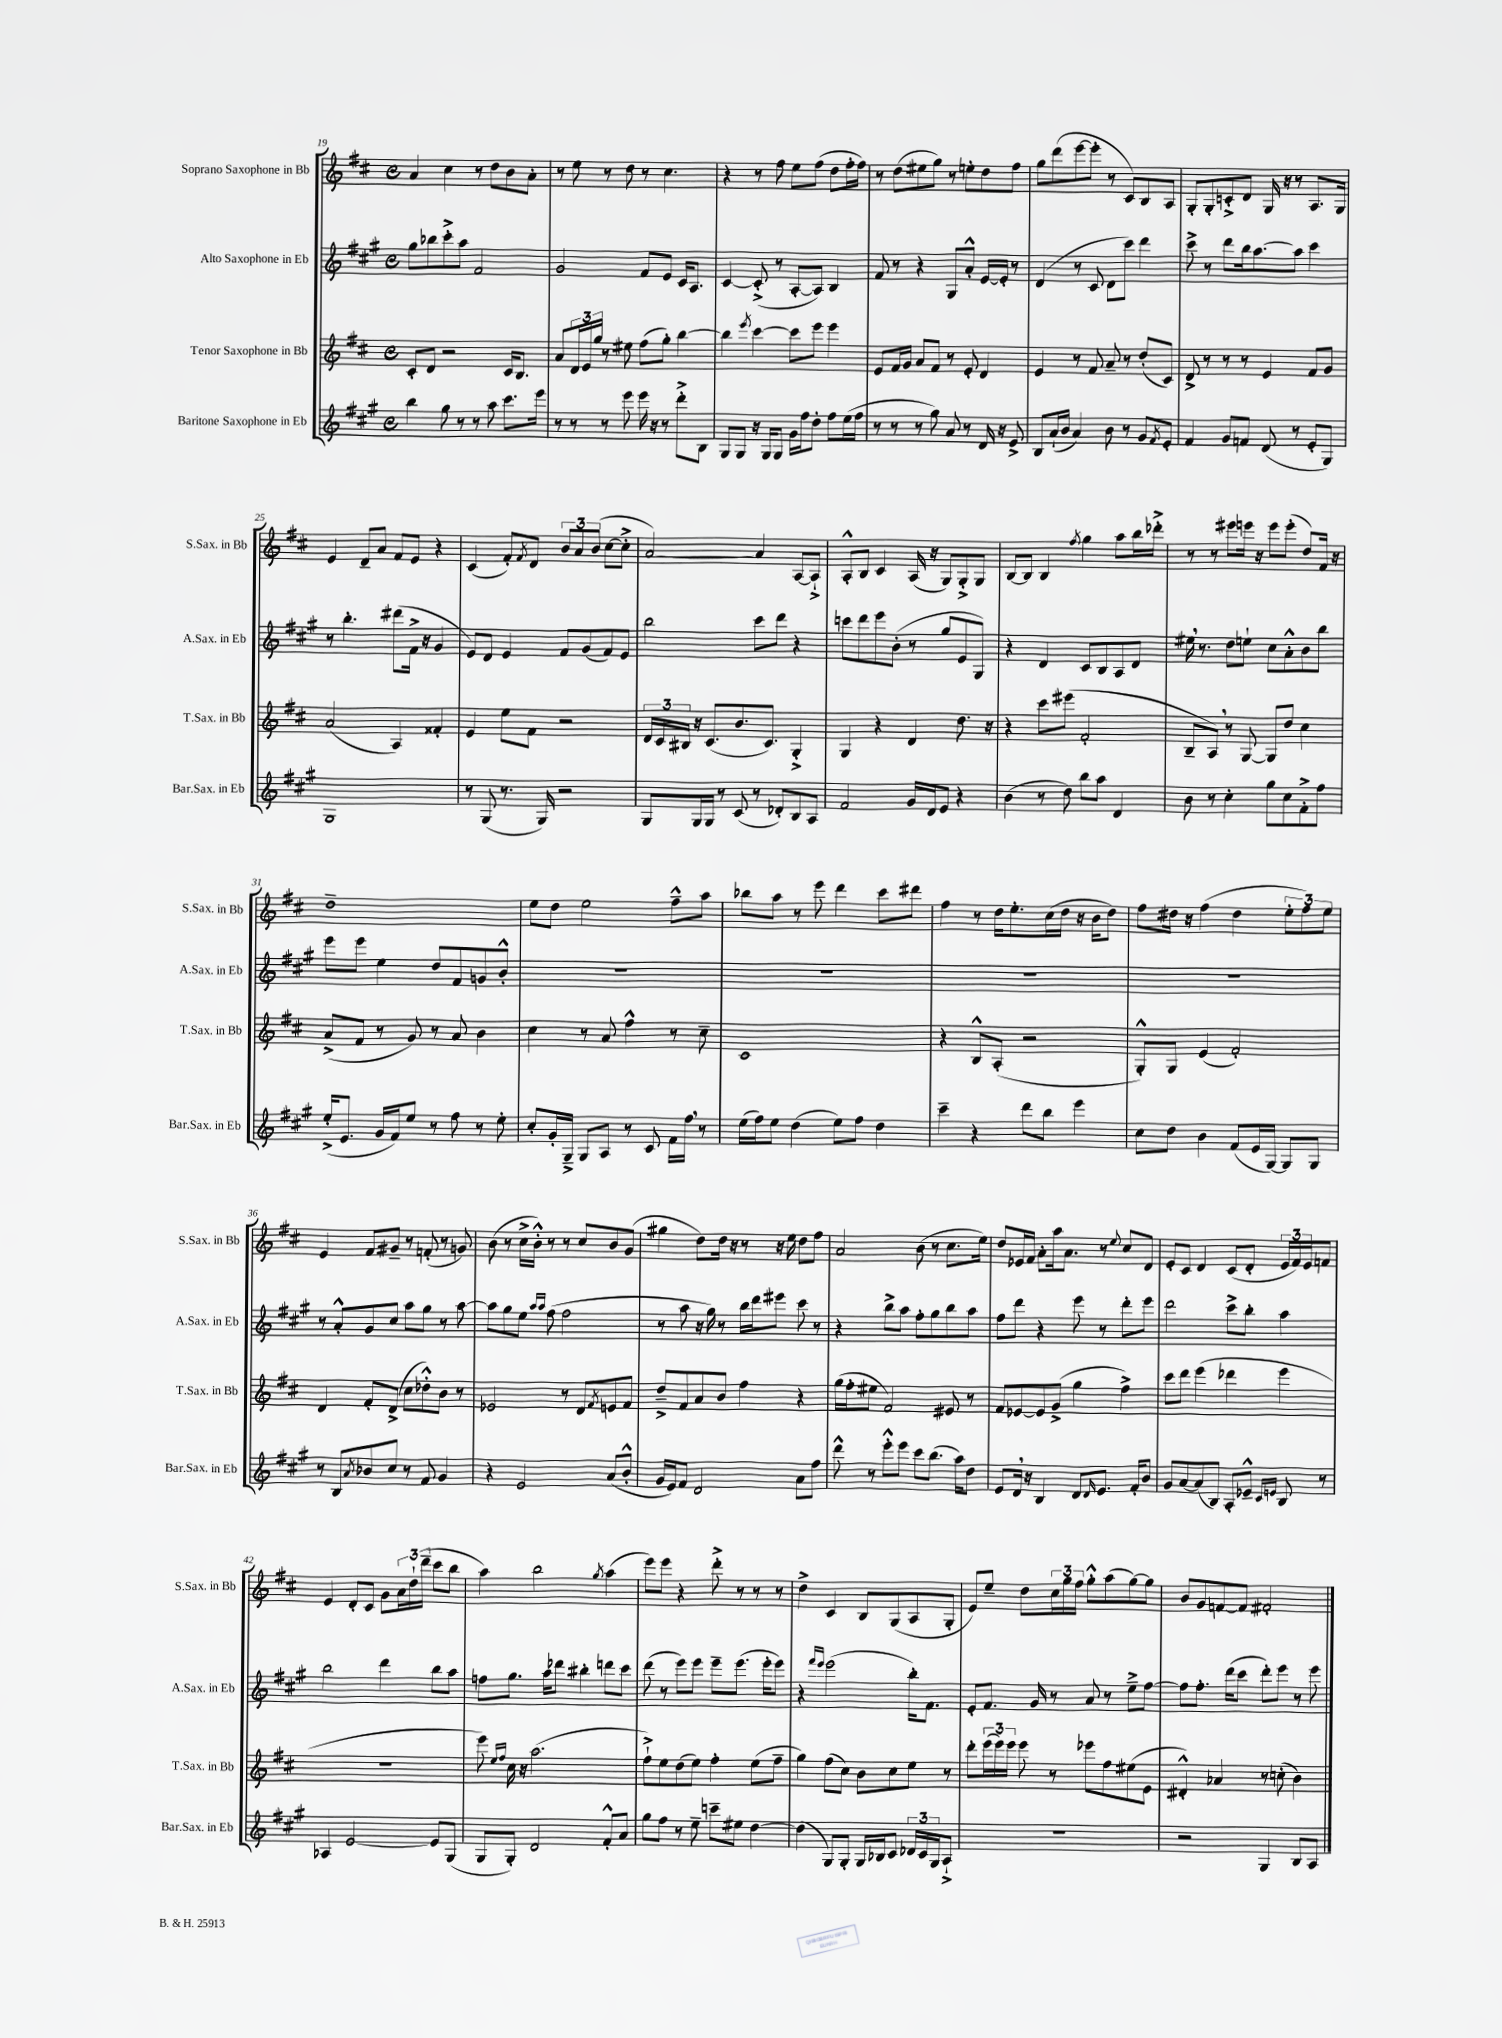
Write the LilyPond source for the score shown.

<<
\new StaffGroup <<
\new Staff = "s0" \with { instrumentName = "Soprano Saxophone in Bb" shortInstrumentName = "S.Sax. in Bb" } {
    \clef treble \key d \major \defaultTimeSignature \time 4/4
    a'4 cis''4 r8 d''8 b'8 a'8-. |
    r8 e''8 r8 d''8 r8 cis''4. |
    r4 r8 fis''8 e''8 fis''8( d''8 fis''16-. fis''16) |
    r8 d''8( eis''8 g''8) r8 e''8-. d''8 fis''8 |
    g''8 d'''8( e'''8~ e'''8-. r8 cis'8) b8 a8 |
    g8-. g8-. c'8-.-> d'8 g16 r16 r8 a8. g16 |
    e'4 d'8-- a'8 fis'8 e'8 r4 |
    cis'4( fis'8-.) \acciaccatura { fis'8 } d'8 \tuplet 3/2 { b'8 a'8 b'8( } cis''8~ cis''8-.-> |
    a'2~) a'4 a8~ a8-!-> |
    a8-.-^ b8 cis'4 a16( r16 g8) g8-.-> g8 |
    b8~ b8 b4 \acciaccatura { fis''8 } g''4 a''8 b''16 des'''16-.-> |
    r8 r8 eis'''8 e'''16 r16 e'''8 e'''8-.( d''8) fis'16 r16 |
    d''1-- |
    e''8 d''8 e''2 fis''8---^ a''8 |
    bes''8 a''8 r8 e'''8 d'''4 cis'''8 dis'''8 |
    fis''4 r8 d''16 e''8.-. cis''16( d''16 r16 b'16 d''8) |
    fis''8 dis''16 r16 fis''4( dis''4 \tuplet 3/2 { e''8-. fis''8) e''8 } |
    e'4 fis'8 gis'8-- r8 f'8-.( r8 g'8) |
    b'8( r8 cis''16-> b'16-.-^) r8 r8 cis''8 b'8 g'8( |
    gis''4 d''8) d''16 r16 r8 r16 e''16 d''8 fis''8 |
    a'2 b'8( r8 cis''8. e''16) |
    d''8 ees'16 fis'16 a'8-. a''16 a'8. r8 \appoggiatura { e''8 } cis''8 d'8 |
    e'8-. cis'8 d'4 cis'8( d'8-. \tuplet 3/2 { e'16 fis'16) e'16 } f'8 |
    e'4 d'8-. cis'8 g'8 \tuplet 3/2 { a'16 d''16-! d'''16--( } cis'''8 b''8 |
    a''4) b''2 \acciaccatura { g''8 } a''4( |
    e'''8) e'''8 r4 d'''8-.-> r8 r8 r8 |
    d''4-> cis'4 b8 g8( a8 g8-. |
    e'8) e''8-- d''8 \tuplet 3/2 { cis''16 g''16 fis''16 } g''8-.-^ a''8( g''8~) g''8 |
    b'8 g'8 f'8~ f'8 fis'2-. \bar "|." |
}
\new Staff = "s1" \with { instrumentName = "Alto Saxophone in Eb" shortInstrumentName = "A.Sax. in Eb" } {
    \clef treble \key a \major \defaultTimeSignature \time 4/4
    gis''8 bes''8 cis'''8-.-> a''8 fis'2 |
    gis'2 fis'8 e'8 cis'16 a8. |
    cis'4~ cis'8-.->( r8 a8~-. a8) b4 |
    fis'8 r8 r4 gis8 a'8-.-^ e'16~ e'16-. r8 |
    d'4( r8 cis'8 d'8 cis'''8) d'''4 |
    cis'''8-> r8 d'''8 b''16 a''8.~ a''8 cis'''4 |
    r8 b''4.-. dis'''8( fis'16-> r16 gis'4 |
    e'8) d'8 e'4 fis'8 gis'8( fis'8) e'8 |
    b''2 cis'''8 d'''8 r4 |
    c'''8 d'''8 e'''8 b'8-.( r8 gis''8 e'8 gis8) |
    r4 d'4 cis'8 b8 a8 d'8 |
    eis''16 \breathe r8. d''8 e''8-! cis''8 a'8-.-^ b'8 b''8 |
    e'''8 e'''8 e''4 d''8 fis'8 g'8 b'8-.-^ |
    R1 |
    R1 |
    R1 |
    R1 |
    r8 a'8-.-^ gis'8 cis''8 a''8 gis''8 r8 a''8~ |
    a''8 gis''8 e''8 \grace { a''16 a''16 } fis''8( fis''2 |
    r8 a''8 r16 gis''16) r8 b''16 d'''16 eis'''8 cis'''8 r8 |
    r4 b''8-> a''8 fis''8-. gis''8 b''8 a''8 |
    fis''8 d'''8 r4 e'''8 r8 d'''8-. e'''8 |
    d'''2 cis'''8-> b''8-. a''4 |
    b''2 d'''4 b''8 a''8 |
    f''8 gis''8. a''16 des'''8 bis''4-. d'''8 cis'''8 |
    d'''8( r8 e'''8) e'''8 e'''8-- e'''8.( e'''16-. e'''8) |
    r4 \grace { fis'''16 e'''16 } e'''2( b''16-.) fis'8. |
    e'8-. fis'8. gis'16 r8 a'8 r8 e''8---> fis''8~ |
    fis''8 fis''8.-. d'''16( cis'''8 d'''8-.) e'''8 r8 e'''8 \bar "|." |
}
\new Staff = "s2" \with { instrumentName = "Tenor Saxophone in Bb" shortInstrumentName = "T.Sax. in Bb" } {
    \clef treble \key d \major \defaultTimeSignature \time 4/4
    cis'8-. d'8 r2 cis'16 b8. |
    a'8 \tuplet 3/2 { d'16 e'16 g''16 } r8 eis''8 fis''8( g''8-.) b''4~ |
    b''4 \acciaccatura { e'''8 } cis'''4~ cis'''8 e'''8 e'''4 |
    e'8 fis'16 g'16 a'8 fis'8 r8 e'8-. d'4 |
    e'4 r8 fis'8 a'8-- r8 d''8-.( cis'8) |
    d'8-> r8 r8 r8 e'4 fis'8 g'8 |
    a'2( a4) fisis'4-. |
    e'4 e''8 fis'8 r2 |
    \tuplet 3/2 { d'16 cis'16 bis16 } r16 cis'8.( b'8. cis'8.) g4-.-> |
    g4 r4 d'4 d''8. r16 |
    r4 cis'''8 eis'''8( fis'2-. |
    b8-- a8) \breathe r8 g8~ g8 d''8 cis''4 |
    a'8->( fis'8 r8 g'8) r8 a'8 b'4 |
    cis''4 r8 a'8 fis''4-^ r8 cis''8-- |
    cis'1 |
    r4 b8-^ a8-.( r2 |
    g8-.-^) g8 e'4( fis'2-.) |
    d'4 fis'8-. d'8->( cis''8 des''8-.-^) b'8 r8 |
    ees'2 r8 d'8 \acciaccatura { fis'8 } e'8 fis'8 |
    d''8---> fis'8 a'8 b'8 fis''4 r4 |
    g''16( fis''16-. eis''8 fis'2) eis'8 r8 |
    fis'8 ees'8~ ees'8 g'8->( g''4 fis''4->) |
    cis'''8 d'''8 e'''4( des'''4 e'''4 |
    R1 |
    e'''8) \grace { e''16 fis''16 } cis''16 r16 a''2.( |
    fis''8-!->) e''8 d''8( e''8) fis''4-. e''8( fis''8-- |
    g''4) fis''8( cis''8) b'8 cis''8 e''8 r8 |
    d'''8-. \tuplet 3/2 { e'''16( e'''16) e'''16 } e'''8 r8 ees'''8 fis''8 eis''8( e'8 |
    dis'4-.-^) aes'4 r8 c''8-.( b'4) \bar "|." |
}
\new Staff = "s3" \with { instrumentName = "Baritone Saxophone in Eb" shortInstrumentName = "Bar.Sax. in Eb" } {
    \clef treble \key a \major \defaultTimeSignature \time 4/4
    b''4 gis''8 r8 r8 a''8 cis'''8. e'''16 |
    r8 r8 r8 e'''8 e'''16 r16 r8 d'''8-.-> b8 |
    gis8 gis8 r16 gis16 gis8 gis'16 fis''16 d''8-. fis''8 e''16( fis''16 |
    r8 r8 r8 gis''8) a'8 r8 d'16 r16 e'8-> |
    b8 a'16-!( b'16 a'4) b'8 r8 gis'8 \acciaccatura { fis'8 } e'8-. |
    fis'4 gis'8 f'8 d'8( r8 e'8-. gis8) |
    gis1 |
    r8 gis8( r8. gis16) r2 |
    gis8 gis16 gis16 r8 cis'8( r8 des'8-.) b8 a8 |
    fis'2 gis'16 d'16 e'8 r4 |
    b'4( r8 d''8) b''8 a''8 d'4 |
    b'8 r8 cis''4-. gis''8 cis''8 fis'8-.-> fis''8 |
    e''16-.->( e'8. gis'16 fis'16) e''8 r8 fis''8 r8 e''8-. |
    cis''8-. gis'16-. gis16---> gis8 a8 r8 cis'8 fis'16 fis''16 \breathe r8 |
    e''16( fis''16) e''8 d''4( e''8) fis''8 d''4 |
    cis'''4-- r4 d'''8 b''8 e'''4 |
    cis''8 d''8 b'4 fis'8( e'16 gis16~) gis8 gis8 |
    r8 b8 \acciaccatura { a'8 } bes'8 cis''8 r8 fis'8 gis'4 |
    r4 e'2 a'8( b'8-.-^ |
    gis'16 e'16) fis'8 d'2 a'8 fis''8 |
    d'''8-^ r8 e'''8-.-^ e'''8 cis'''8 b''8.( a''16) d''8 |
    e'8 d'16 \breathe r16 b4 d'8 \grace { d'16 } e'8. fis'16-. b'8 |
    gis'8 a'8~ a'8( b8) a8-. ees'8---^ \grace { cis'16 e'16 } b8 r8 |
    aes4 e'2~ e'8 gis8( |
    gis8 gis8-.) d'2 fis'8-.-^ a'8 |
    gis''8 fis''8 r8 e''8-- c'''8-- eis''8 d''4~ |
    d''4( gis8) gis8-. gis16 bes16 cis'8 \tuplet 3/2 { des'16 cis'16 gis16 } a8-!-> |
    r1 |
    r2 gis4 b8 a8 \bar "|." |
}
>>
>>
\layout { \context { \Score currentBarNumber = #19 } }
